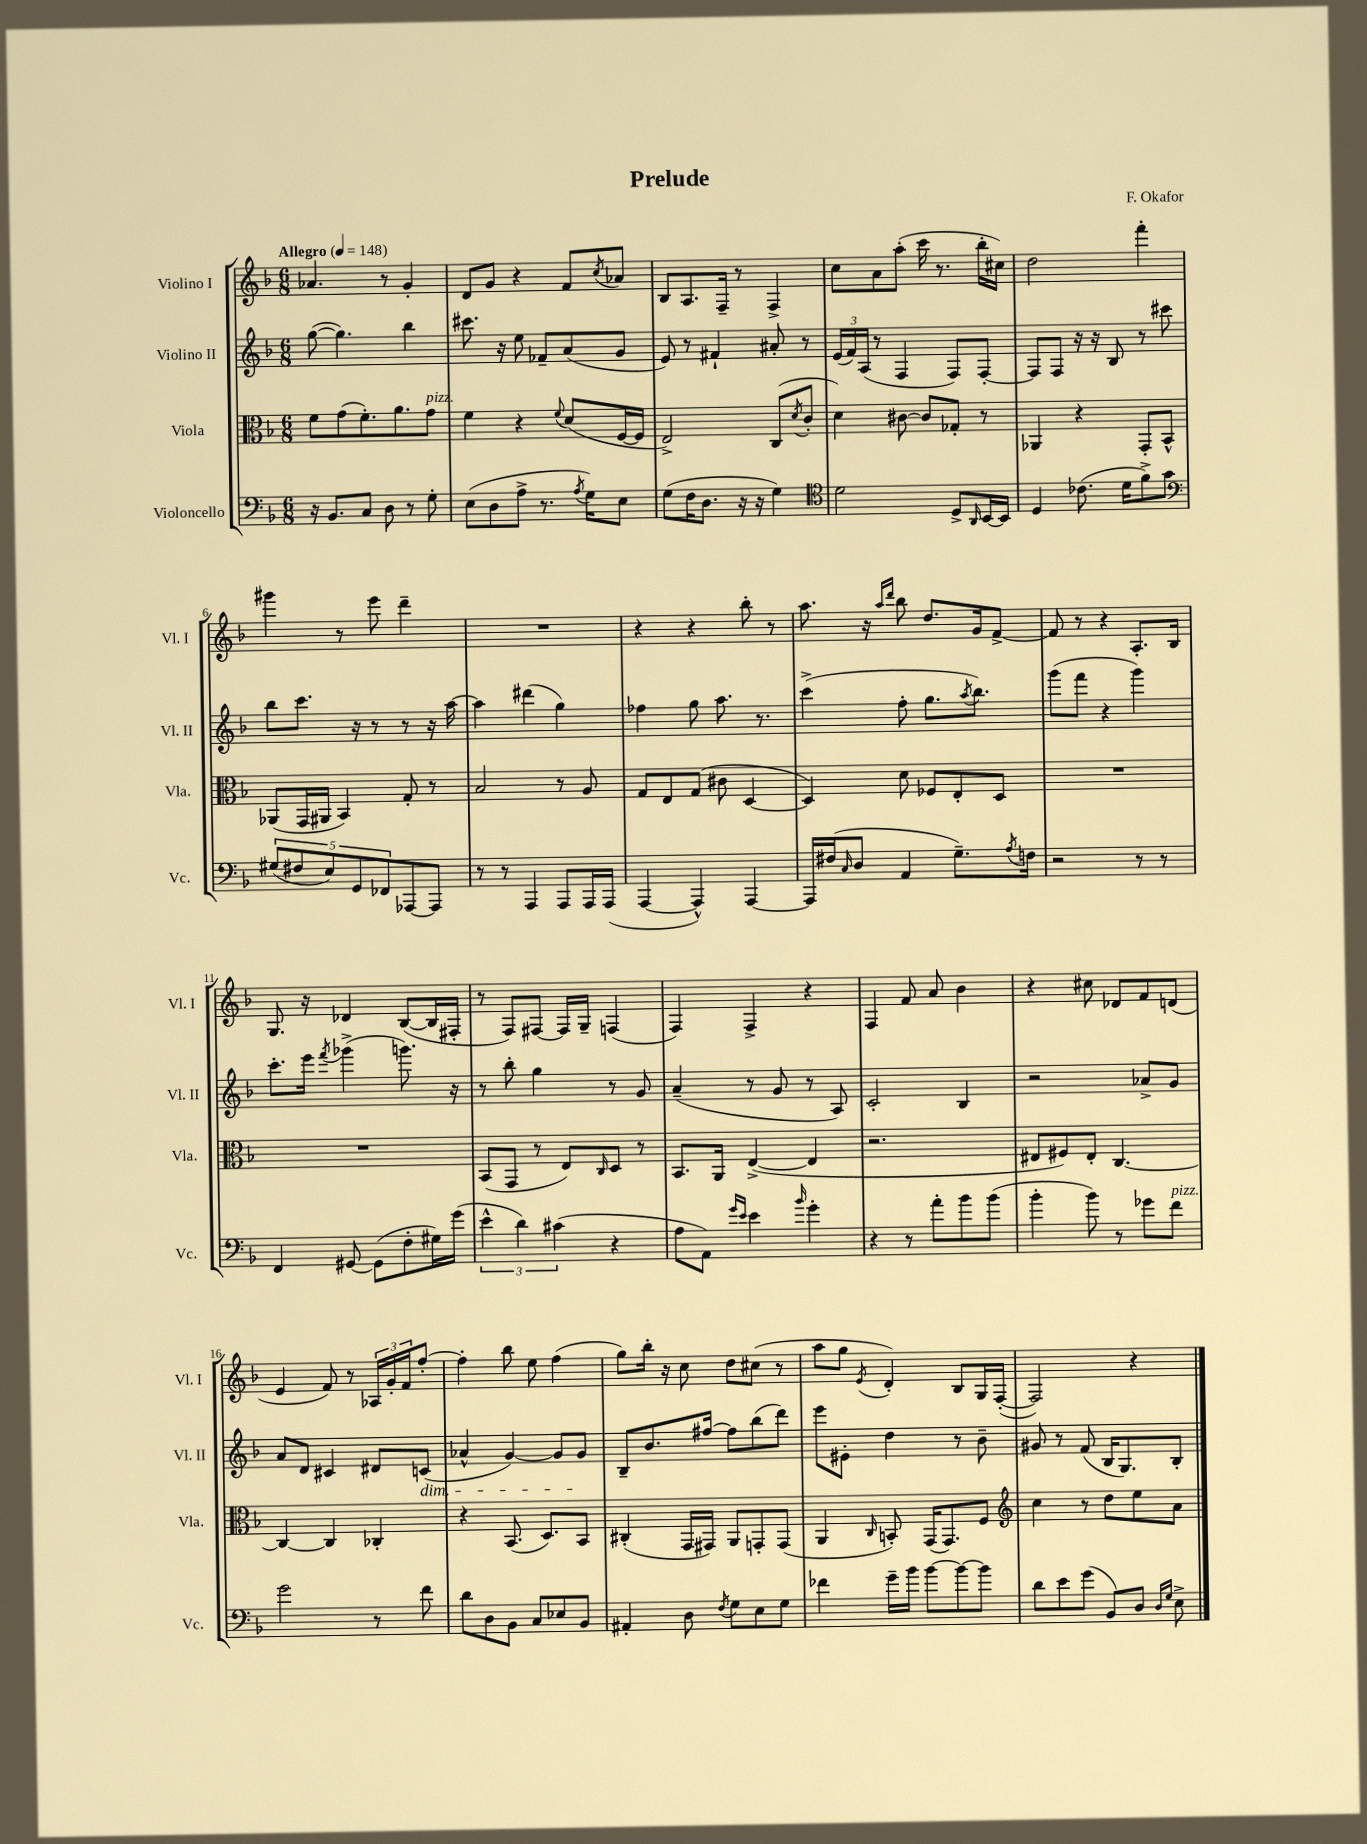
\header { title = "Prelude" composer = "F. Okafor" }
<<
\new StaffGroup <<
\new Staff = "s0" \with { instrumentName = "Violino I" shortInstrumentName = "Vl. I" } {
    \clef treble \key f \major \numericTimeSignature \time 6/8 \tempo "Allegro" 4 = 148
    aes'4. r8 g'4-. |
    d'8 g'8 r4 f'8 \acciaccatura { c''8 } aes'8 |
    bes8 a8. f16-- r8 f4-> |
    c''8 a'8 a''8-.( c'''16 r8. bes''16-. cis''16) |
    d''2 f'''4-. |
    gis'''4 r8 e'''8 d'''4-- |
    R2. |
    r4 r4 bes''8-. r8 |
    a''8. r16 \grace { a''16 d'''16 } bes''8 d''8. g'16 f'8~-> |
    f'8 r8 r4 a8.-. bes16 |
    g8. r16 des'4 bes8~( bes16 fis16-. |
    r8 f8) fis8~ fis16 g16-- f4( |
    f4) f4-> r4 |
    f4 f'8 a'8 bes'4 |
    r4 cis''8 des'8 f'8 d'8( |
    e'4 f'8) r8 \tuplet 3/2 { aes16 g'16-. f'16 } f''8~-. |
    f''4-. bes''8 e''8 f''4( |
    g''8) bes''16-. r16 c''8 d''8 cis''8( r8 |
    a''8 g''8 \acciaccatura { e'8 } d'4-.) bes8 g16 f16~-.( |
    f2) r4 \bar "|." |
}
\new Staff = "s1" \with { instrumentName = "Violino II" shortInstrumentName = "Vl. II" } {
    \clef treble \key f \major \numericTimeSignature \time 6/8
    g''8~( g''4.) bes''4 |
    cis'''8. r16 e''8 fes'8-- a'8( g'8 |
    e'8) r8 fis'4-! ais'8-. r8 |
    \tuplet 3/2 { e'16( f'16) a16( } r8 f4 f8) f8~-. |
    f8 f8 r16 r16 bes8 r8 cis'''8 |
    bes''8 c'''8. r16 r8 r8 r16 a''16~ |
    a''4 dis'''4( g''4) |
    fes''4 g''8 a''8. r8. |
    c'''4->( f''8-. g''8. \acciaccatura { a''8 } bes''8.) |
    g'''8( f'''8 r4 g'''4) |
    c'''8.-. e'''16 \acciaccatura { f'''8 } ges'''4->( g'''8.) r16 |
    r8 bes''8-. g''4 r8 g'8 |
    a'4--( r8 g'8 r8 a8) |
    c'2-. bes4 |
    r2 aes'8-> g'8 |
    a'8 d'8 cis'4 dis'8 c'8\dim( |
    aes'4-^ g'4~) g'8 g'8\! |
    bes8-- bes'8. fis''16~ fis''8 bes''8( d'''8) |
    e'''8 eis'8-. d''4 r8 bes'8-- |
    gis'8 r8 f'8( bes16 g8.) bes8-. \bar "|." |
}
\new Staff = "s2" \with { instrumentName = "Viola" shortInstrumentName = "Vla." } {
    \clef alto \key f \major \numericTimeSignature \time 6/8
    f'8 g'8( f'8.-.) a'8. g'8^\markup { \italic "pizz." } |
    f'4 r4 \appoggiatura { f'8 } d'8( f16~ f16 |
    e2->) c8( \acciaccatura { d'8 } c'8-. |
    d'4) cis'8~ cis'8 ges8-. r8 |
    aes,4 r4 g,8-. bes,8-^ |
    aes,8( g,16 ais,16 bes,4) g8-. r8 |
    bes2 r8 a8 |
    g8 e8 g8( cis'8 d4~ |
    d4) d'8 fes8 e8-. d8 |
    R2. |
    R2. |
    bes,8( g,8 r8 e8) \grace { c16 } d8 r8 |
    bes,8. a,16 e4~->( e4 |
    r2. |
    eis8 fis8) eis8-. c4.~ |
    c4~ c4 ces4-. |
    r4 bes,8.( d8.) bes,8 |
    cis4-.( g,16 gis,16) a,8 g,8-. g,8( |
    a,4 \grace { c16 } b,8-.) g,16( g,8.) f8 |
    \clef treble c''4 r8 d''8 e''8 a'8 \bar "|." |
}
\new Staff = "s3" \with { instrumentName = "Violoncello" shortInstrumentName = "Vc." } {
    \clef bass \key f \major \numericTimeSignature \time 6/8
    r16 bes,8. c8 d8 r8 g8-. |
    e8( d8 a8-> r8. \acciaccatura { a8 } g16) e8 |
    g8( f16 d8. r16 r16 g4) |
    \clef tenor d'2 d8-> \grace { a,16 } bes,16~ bes,16 |
    d4 ces'8.( d'16 f'8->) g'8 |
    \clef bass \tuplet 5/4 { gis8( fis8 e8) g,8 fes,8 } aes,,8~ aes,,8 |
    r8 r8 a,,4 a,,8 a,,16 a,,16( |
    a,,4~ a,,4-^) a,,4~ |
    a,,16 fis16( \grace { c16 } d8 a,4 g8.--) \acciaccatura { a8 } f16 |
    r2 r8 r8 |
    f,4 gis,8~ gis,8( f8-. gis16) g'16( |
    \tuplet 3/2 { e'4-^ d'4) cis'4( } r4 |
    a8 a,8) \grace { g'16 e'16 } e'4 \grace { bes'16 } g'4-. |
    r4 r8 a'8-. bes'8 bes'8( |
    bes'4-. bes'8) r8 ges'8 f'8^\markup { \italic "pizz." } |
    g'2 r8 f'8 |
    d'8 d8 bes,8 c8 ees8 bes,8 |
    ais,4-. d8 \acciaccatura { f8 } g8 e8 g8 |
    fes'4 g'16-- bes'16 bes'8~ bes'8~ bes'8 |
    d'8 e'8 g'8( bes,8) d8 \grace { d16 g16 } e8-> \bar "|." |
}
>>
>>
